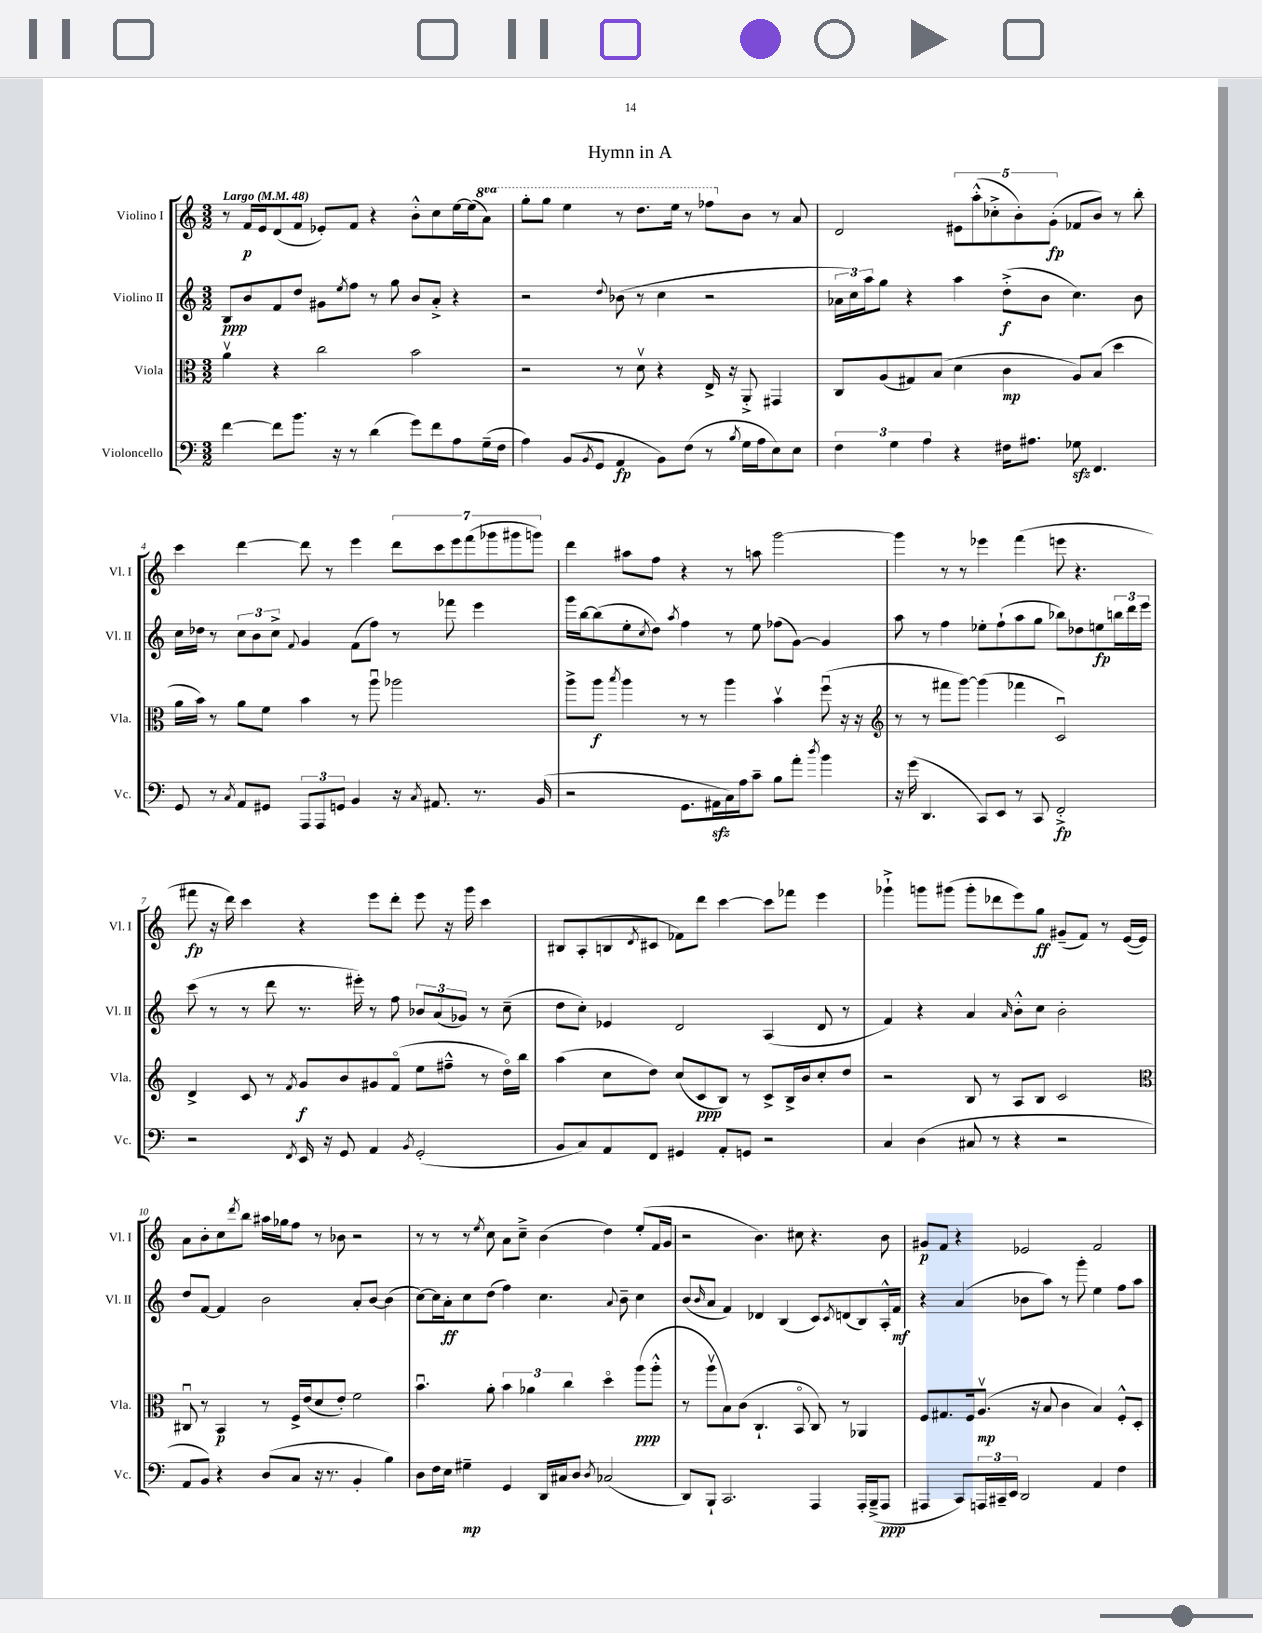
\header { title = "Hymn in A" }
<<
\new StaffGroup <<
\new Staff = "s0" \with { instrumentName = "Violino I" shortInstrumentName = "Vl. I" } {
    \clef treble \key c \major \numericTimeSignature \time 3/2 \set Staff.ottavationMarkups = #ottavation-simple-ordinals \tempo "Largo" 4 = 48
    r8 f'16\p e'16 d'8( f'8 ees'8-.) f'8 r4 b'8-.-^ c''8 e''16~ e''16( \ottava #1 a''8) |
    g'''8-. g'''8 e'''4 r8 d'''8. e'''16 r8 fes'''8 \ottava #0 b'8 r8 a'8 |
    d'2 \tuplet 5/4 { eis'8 a''8-.-^( ces''8-.-> b'8-.) g'8-.\fp( } fes'8 b'8) r8 b''8-. |
    c'''4 d'''4~ d'''8 r8 e'''4 \tuplet 7/4 { d'''8 c'''8 e'''8 f'''8( ges'''8 gis'''8 g'''8) } |
    d'''4 ais''8 f''8 r4 r8 a''8 g'''2~ |
    g'''4 r8 r8 ees'''4 f'''4( e'''8 r4. |
    fis'''8\fp r16 d'''16) c'''4 r4 e'''8 d'''8-. e'''8 r16 g'''16 c'''4 |
    bis8 a8-.( b8 \acciaccatura { d'8 } cis'8 fes'8) d'''8 c'''4~ c'''8 fes'''8 e'''4 |
    ges'''4-!-> g'''8 gis'''8( gis'''8-. des'''8 e'''8) g''8\ff gis'8--( f'8) r8 e'16~( e'16) |
    a'8 b'8-. c''8 \acciaccatura { d'''8 } b''8 ais''16 ges''16 f''8 r8 bes'8 r2 |
    r8 r8 r8 \acciaccatura { e''8 } c''8 a'8 c''8---> b'4( d''4) e''8-.( f'16 g'16 |
    r2 b'4.) cis''8 r4. b'8 |
    gis'8\p f'8 r4 ees'2 f'2 \bar "|." |
}
\new Staff = "s1" \with { instrumentName = "Violino II" shortInstrumentName = "Vl. II" } {
    \clef treble \key c \major \numericTimeSignature \time 3/2
    b8\ppp b'8 f'8 d''8 gis'8 \acciaccatura { e''8 } f''8 r8 g''8 b'8 a'8-.-> r4 |
    r2 \appoggiatura { d''8 } bes'8( r8 c''4 r2 |
    \tuplet 3/2 { aes'16 c''16) a''16 } g''8 r4 a''4 d''8-.->\f( b'8 c''4.) b'8 |
    c''16 des''16 r8 \tuplet 3/2 { c''8 b'8 c''8-> } \appoggiatura { f'8 } g'4 f'8( f''8) r8 fes'''8 e'''4 |
    g'''16 b''16~ b''8( e''8-. \acciaccatura { c''8 } d''8) \acciaccatura { a''8 } f''4 r8 e''8 fes''8( g'8~) g'4 |
    a''8 r8 f''4 ees''8-. f''8-!( a''8 g''8 bes''8) des''8 e''8\fp \tuplet 3/2 { b''16 d'''16 e'''16 } |
    c'''8( r8 r8 d'''8 r8. eis'''16-.) r8 f''8 \tuplet 3/2 { bes'8 a'8( ges'8) } r8 c''8--( |
    d''8 c''8-.) ees'4 d'2 a4( d'8 r8 |
    f'4) r4 a'4 \grace { a'16 } b'8-.-^ c''8 b'2-. |
    d''8 f'8~ f'4 b'2 a'8-. b'8~ b'4( |
    c''8~) c''16 a'16-.\ff c''8 d''8( f''4) c''4. \appoggiatura { a'8 } b'8-- c''4 |
    b'8( \grace { b'16 } a'8 f'4) des'4 b4( c'8) \acciaccatura { c'8 } d'8( b8) a16-.-^ f'16\mf |
    r4 a'4( bes'8 a''8) r8 g'''8-. e''4 f''8 a''8 \bar "|." |
}
\new Staff = "s2" \with { instrumentName = "Viola" shortInstrumentName = "Vla." } {
    \clef alto \key c \major \numericTimeSignature \time 3/2
    a'4\upbow r4 c''2 b'2 |
    r2 r8 d'8\upbow r4 e16-> r16 a,8-.-> gis,4 |
    c8 a8( gis8) b8( d'4 c'4\mp a8) b8( d''4 |
    a'16 b'16) r8 a'8 f'8 b'4 r8 a''8\downbow aes''2 |
    a''8-> a''8\f \acciaccatura { b''8 } a''4 r8 r8 a''4 b'4\upbow f''8\downbow( r16 r16 |
    \clef treble r8 r8 fis'''8 g'''8~) g'''4( fes'''4 c'2\downbow) |
    d'4-> c'8 r8 \acciaccatura { f'8 } g'8\f b'8 gis'8 f'8\flageolet( e''8 fis''8---^ r8 d''16\flageolet) b''16 |
    a''4( c''8 d''8) c''8( c'8\ppp b8) r8 c'8-> b16-> b'16 c''8-. d''8 |
    r2 b8 r8 a8 b8 c'2 |
    \clef alto cis8\downbow r8 b,4\p r8 f16-> e'16( d'8 e'8-.) f'2 |
    b'4.\downbow a'8-. \tuplet 3/2 { b'4 aes'4 c''4 } d''4\flageolet a''8\ppp( a''8-.-^ |
    r8 a''8\upbow b8) c'8( c4.-! b,8\flageolet c8) r8 aes,4 |
    f8 gis8. f16 a8.\upbow\mp( r16 b8 c'4 b4) f8-.-^ d8-. \bar "|." |
}
\new Staff = "s3" \with { instrumentName = "Violoncello" shortInstrumentName = "Vc." } {
    \clef bass \key c \major \numericTimeSignature \time 3/2
    f'4~ f'8 b'8. r16 r8 d'4( g'8) f'8 a8 g16--( f16 |
    a4) b,8( \acciaccatura { b,8 } g,8 a,4\fp b,8) f8( r8 \acciaccatura { b8 } g16 a16 e8) e8 |
    \tuplet 3/2 { f4 g4 a4 } r4 fis16 ais8. ges8\sfz f,4. |
    g,8 r8 \acciaccatura { c8 } a,8 gis,8 \tuplet 3/2 { a,,8 a,,8 g,8 } b,4 r16 \acciaccatura { c8 } ais,8. r8. b,16( |
    r2 g,8. ais,16\sfz c16) a16 c'8-- b8 a'8-. \acciaccatura { d''8 } b'4 |
    r16 g'16( d,4. c,8) e,8 r8 c,8 f,2-.->\fp |
    r2 \acciaccatura { f,8 } e,16 r16 g,8 a,4 \acciaccatura { b,8 } g,2-.( |
    b,8 c8) a,8 f,8 gis,4 a,8-. g,8 r2 |
    c4 d4( cis8 r8 r4 r2 |
    a,8 b,8) r4 d8( c8 r16 r8. b,4-. b4) |
    d8 f16 e16 gis4--\mp g,4 d,16 cis16 d8 \acciaccatura { d8 } ces2( |
    d,8) b,,8-! c,2. a,,4 a,,16-. b,,16--->( a,,8\ppp |
    ais,,4 c,8) \tuplet 3/2 { a,,16 cis,16-- e,16 } d,2 a,4 f4 \bar "|." |
}
>>
>>
